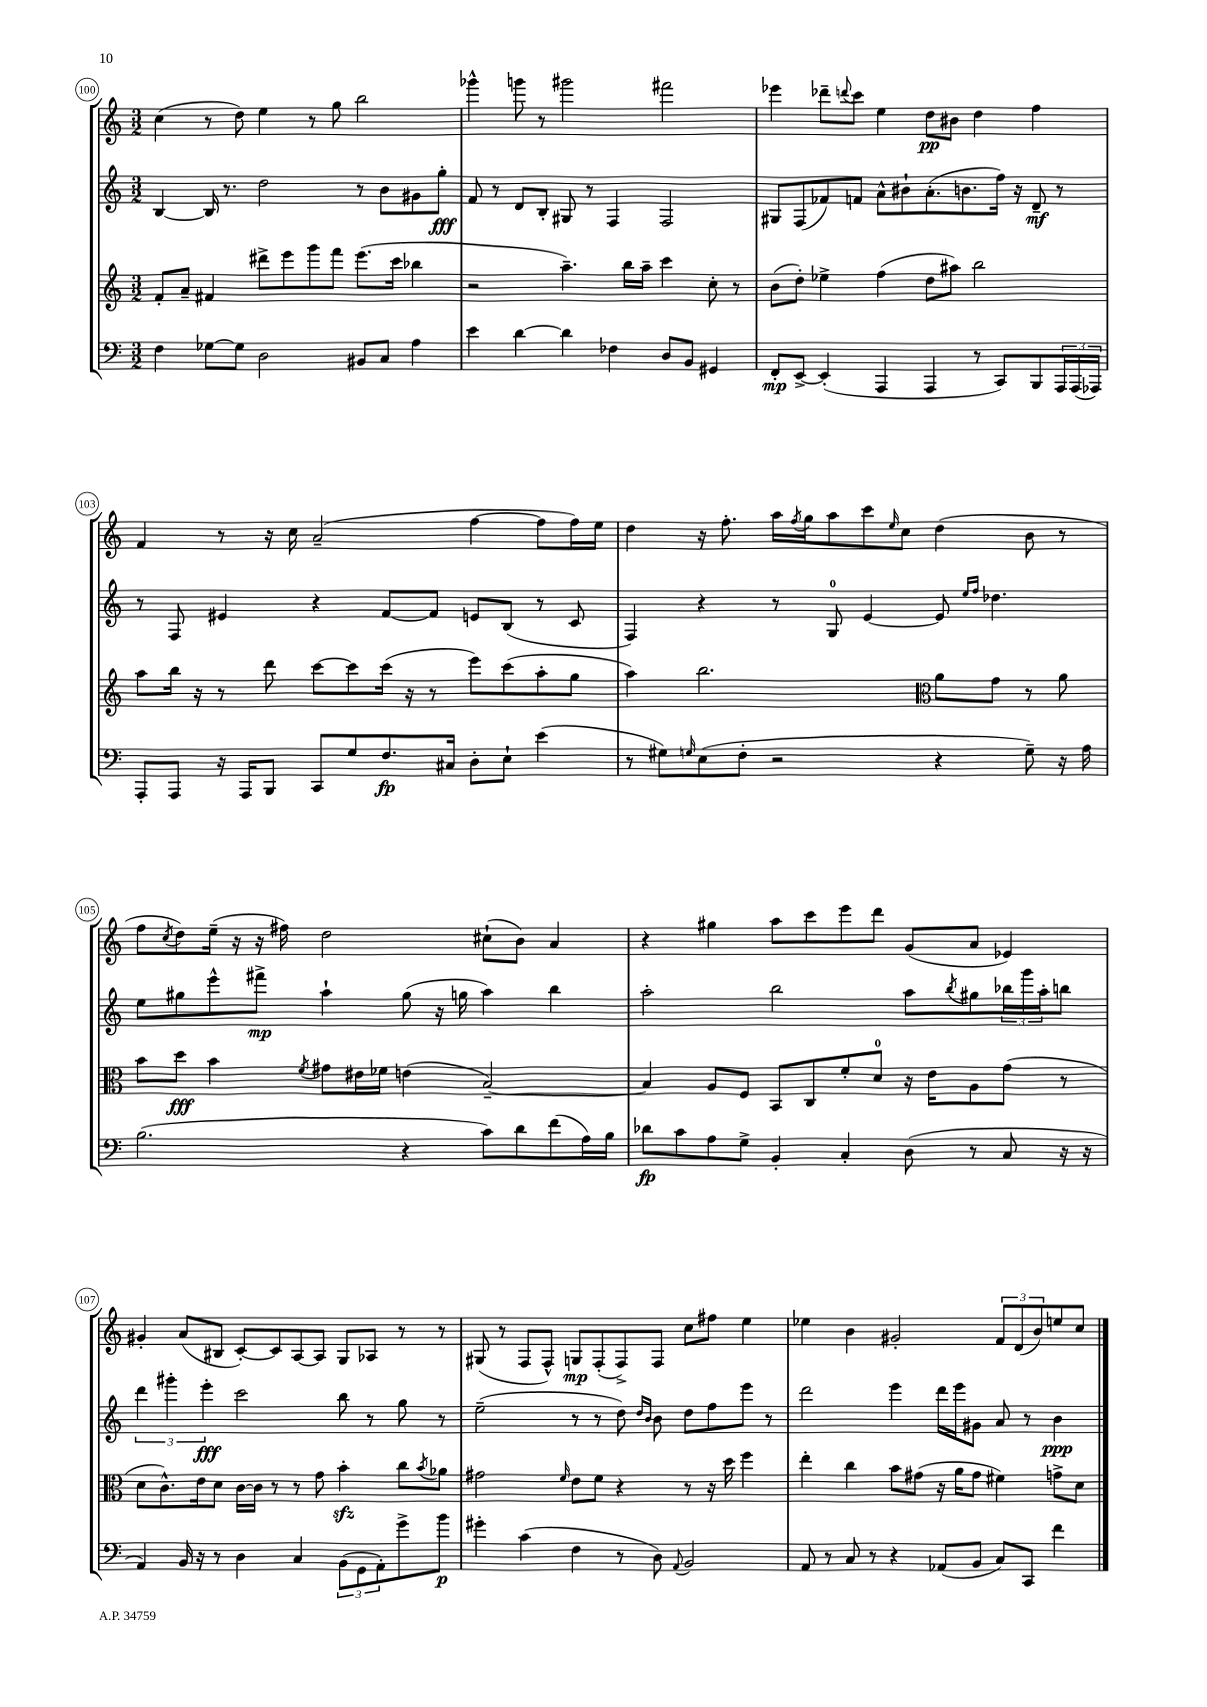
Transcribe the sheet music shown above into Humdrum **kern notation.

**kern	**kern	**kern	**kern
*staff4	*staff3	*staff2	*staff1
*clefF4	*clefG2	*clefG2	*clefG2
*k[]	*k[]	*k[]	*k[]
*M3/2	*M3/2	*M3/2	*M3/2
4F	8f'	[4B	(4cc
.	8a~	.	.
[8G-	4f#	16B]	8r
.	.	8.r	.
8G-]	.	.	8dd)
2D	8ddd#^	2dd	4ee
.	8eee	.	.
.	8ggg	.	8r
.	8fff	.	8gg
8BB#	(8.eee	8r	2bb
8C	.	8b	.
.	16ccc	.	.
4A	4bb-	8g#	.
.	.	8gg'	.
=	=	=	=
4e	2r	8f	4ggg-^^
.	.	8r	.
[4d	.	8d	8ggg
.	.	8B'	8r
4d]	4.aa~)	8G#	2ggg#
.	.	8r	.
4F-	.	4F	.
.	16bb	.	.
.	16aa~	.	.
8D	4ccc	2F	2fff#
8BB	.	.	.
4GG#	8cc'	.	.
.	8r	.	.
=	=	=	=
8FF'	(8b	8G#	4eee-
[8EE^	8dd')	(8F	.
(4EE']	4ee-^	8f-)	8ddd-~
.	.	.	8qqddd
.	.	8f	8ccc
4AAA	(4ff	8a^^	4ee
.	.	8b#`	.
4AAA	8dd	(8.a'	8dd
.	8aa#)	.	8b#
.	.	8.b	.
8r	2bb	.	4dd
8CC)	.	16ff)	.
.	.	16r	.
8BBB	.	8d~	4ff
24AAA	.	8r	.
(24AAA	.	.	.
24AAA-)	.	.	.
=	=	=	=
8AAA'	8aa	8r	4f
8AAA	16bb	8F	.
.	16r	.	.
16r	8r	4e#	8r
16AAA	.	.	.
8BBB	8ddd	.	16r
.	.	.	16cc
8CC	[8ccc	4r	(2a~
8G	8ccc]	.	.
8.F	(16ccc	[8f	.
.	16r	.	.
.	8r	8f]	.
16C#	.	.	.
8D'	8eee)	8e	[4ff
8E`	(8ccc	(8B	.
(4e	8aa'	8r	8ff]
.	8gg	8c	16ff)
.	.	.	16ee
=	=	=	=
8r	4aa)	4F)	4dd
8G#)	.	.	.
16qqG	.	.	.
(8E	2.bb	4r	16r
.	.	.	8.ff'
8F'	.	.	.
2r	.	8r	16aa
.	.	.	8qff
.	.	.	16gg
.	.	8G	8aa
.	.	[4e	8ccc
.	.	.	16qqee
.	.	.	8cc
*	*clefC3	*	*
4r	8a	8e]	(4dd
.	.	16qqee	.
.	.	16qqff	.
.	8g	4.dd-	.
8G~)	8r	.	8b
16r	8a	.	8r
16A	.	.	.
=	=	=	=
(2.B	8b	8ee	8ff
.	.	.	8qcc
.	8dd	8gg#	8dd)
.	4b	8eee^^	(16ee~
.	.	.	16r
.	.	8fff#^	16r
.	.	.	16ff#)
.	8qf	.	.
.	8g#	4aa`	2dd
.	16e#	.	.
.	16f-	.	.
4r	(4e	(8gg#	.
.	.	16r	.
.	.	16gg	.
8c)	[2B~)	4aa)	(8cc#`
8d	.	.	8b)
(8f	.	4bb	4a
16A)	.	.	.
16B	.	.	.
=	=	=	=
8d-	4B]	2aa'	4r
8c	.	.	.
8A	8A	.	4gg#
8G^	8F	.	.
4BB'	8BB	2bb	8aa
.	8C	.	8ccc
4C'	8f'	.	8eee
.	8d	.	8ddd
(8D	16r	8aa	(8g
.	16e	.	.
.	.	8qbb	.
8r	8A	8gg#	8a
8C	(8g	24bb-	4e-)
.	.	24ggg	.
.	.	24aa'	.
16r	8r	8bb	.
16r	.	.	.
=	=	=	=
4AA)	8d	6ddd	4g#'
.	8.c^^)	.	.
.	.	6ggg#'	.
16BB	.	.	(8a
16r	16e	.	.
.	.	6eee'	.
8r	8d	.	8B#
4D	[16c	2ccc	[8c')
.	16c]	.	.
.	8r	.	8c]
4C	8r	.	[8A
.	8g	.	8A]
(12BB	4b'	8bb	8G
12GG	.	.	.
.	.	8r	8A-
12AA')	.	.	.
8g^	8cc	8gg	8r
.	8qb	.	.
8b	8a-	8r	8r
=	=	=	=
4g#'	2g#	(2ee~	(8G#
.	.	.	8r
(4c	.	.	8F
.	.	.	8F^^)
.	16qqf	.	.
4F	8e	8r	8G
.	8f	8r	(8F'
8r	4r	8dd)	8F^)
.	.	16qqdd	.
.	.	16qqb	.
8D)	.	8b	8F
8qqAA	.	.	.
2BB	8r	8dd	8cc
.	16r	8ff	8ff#
.	16dd	.	.
.	4ff	8eee	4ee
.	.	8r	.
=	=	=	=
8AA	4ee'	2ddd	4ee-
8r	.	.	.
8C	4cc	.	4b
8r	.	.	.
4r	8b	4eee	2g#'
.	(8g#	.	.
(8AA-	16r	16ddd	.
.	16a	16eee	.
8BB	8g#	8g#	.
8C)	4f#)	8a	12f
.	.	.	(12d
8CC	.	8r	.
.	.	.	12b)
4f	8g^	4b	8ee
.	8d	.	8cc
==	==	==	==
*-	*-	*-	*-
